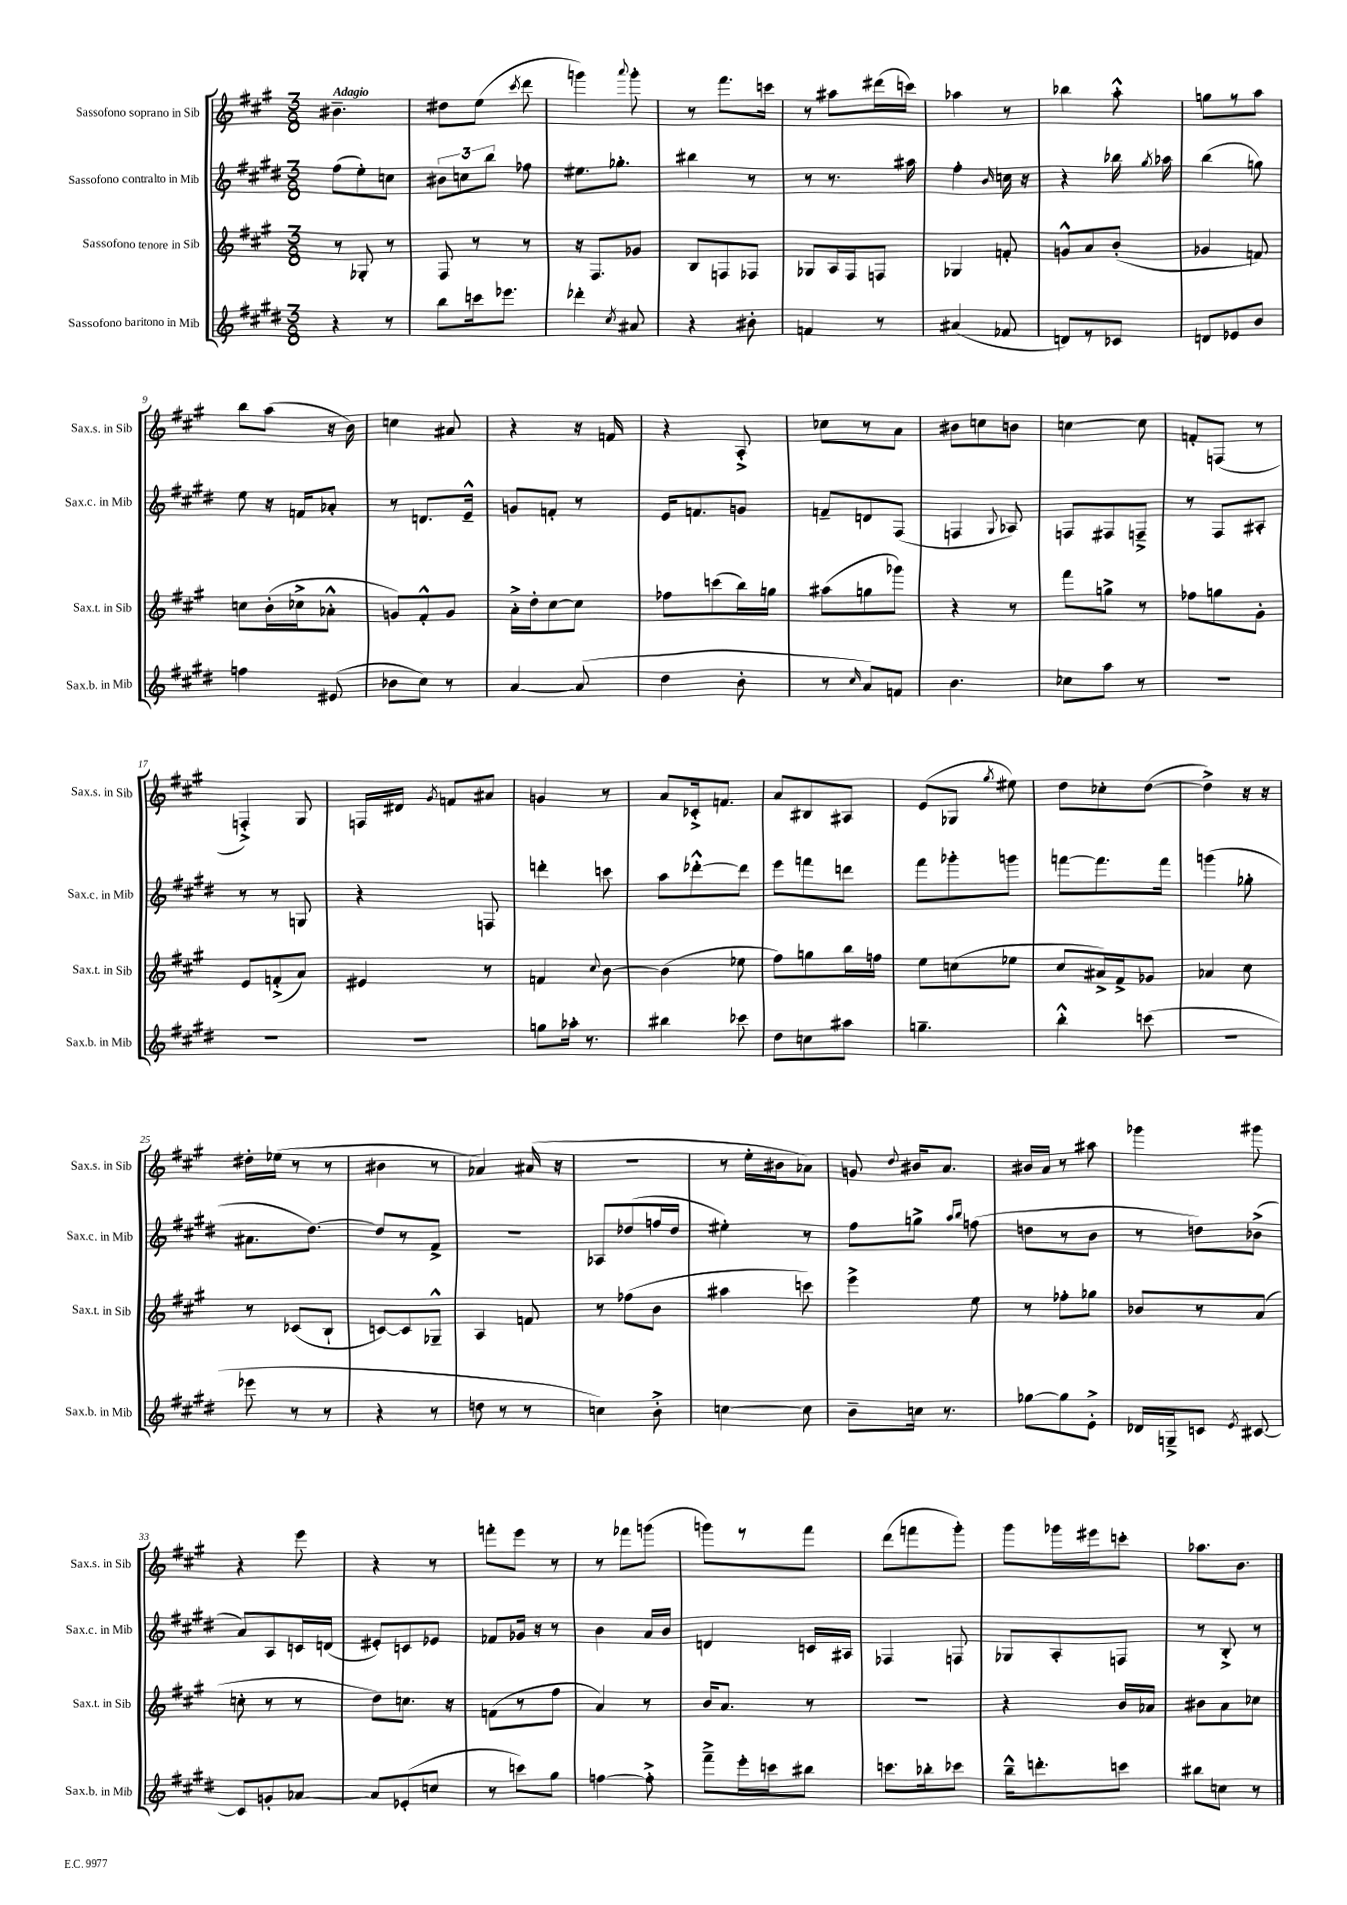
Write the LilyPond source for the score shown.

<<
\new StaffGroup <<
\new Staff = "s0" \with { instrumentName = "Sassofono soprano in Sib" shortInstrumentName = "Sax.s. in Sib" } {
    \clef treble \key a \major \numericTimeSignature \time 3/8 \tempo "Adagio"
    \autoBeamOff bis'4.-- |
    dis''8[ e''8]( \acciaccatura { cis'''8 } d'''8 |
    g'''4) \appoggiatura { a'''8 } g'''8-. |
    r8 fis'''8.[ c'''16] |
    r8 ais''8[ dis'''16( c'''16]) |
    aes''4 r8 |
    bes''4 a''8-.-^ |
    g''8[ r8 a''8] |
    b''8[ a''8]( r16 b'16) |
    c''4 ais'8 |
    r4 r16 f'16 |
    r4 a8-.-> |
    ces''8[ r8 a'8] |
    bis'8[ c''8 b'8] |
    c''4~ c''8 |
    f'8[-. f8]( r8 |
    f4-.->) gis8 |
    f16[ dis'16] \acciaccatura { gis'8 } f'8[ ais'8] |
    g'4 r8 |
    a'8[ ces'16-.-> f'8.] |
    a'8[ bis8 ais8] |
    e'8[( ges8] \acciaccatura { gis''8 } eis''8) |
    d''8[ ces''8-. d''8]~( |
    d''4->) r16 r16 |
    dis''16[-. ees''16]( r8 r8 |
    bis'4 r8 |
    aes'4) ais'16( r16 |
    r4. |
    r8 e''16[-. bis'16 aes'8]) |
    g'8 \appoggiatura { d''8 } bis'16[ a'8.] |
    bis'16[ a'16] r8 ais''8 |
    ges'''4 gis'''8 |
    r4 e'''8 |
    r4 r8 |
    f'''8[-. e'''8] r8 |
    r8 fes'''8[ g'''8]( |
    g'''8[) r8 fis'''8] |
    d'''8[( f'''8 gis'''8]-.) |
    gis'''8[ ges'''16 eis'''16 c'''8]-. |
    aes''8.[ b'8.] \bar "|." |
}
\new Staff = "s1" \with { instrumentName = "Sassofono contralto in Mib" shortInstrumentName = "Sax.c. in Mib" } {
    \clef treble \key e \major \numericTimeSignature \time 3/8
    \autoBeamOff fis''8[( e''8-.) c''8] |
    \tuplet 3/2 { bis'8[ c''8 b''8] } fes''8 |
    eis''8.[ ges''8.]-. |
    bis''4 r8 |
    r8 r8. ais''16 |
    fis''4-. \grace { b'16 } c''16 r16 |
    r4 bes''16 \acciaccatura { gis''8 } aes''16 |
    b''4( g''8) |
    e''8 r16 f'16[ aes'8]-. |
    r8 d'8.[ e'16]---^ |
    g'8[ f'8]-. r8 |
    e'16[ f'8. g'8] |
    f'8[-- d'8 fis8]( |
    f4 \appoggiatura { gis8 } aes8) |
    f8[ fis8 f8]---> |
    r8 fis8[ ais8]-. |
    r8 r8 g8 |
    r4 f8 |
    d'''4-. c'''8 |
    a''8[ des'''8~-.-^ des'''8] |
    e'''8[ f'''8 d'''8] |
    fis'''8[ ges'''8-. g'''8] |
    f'''8[~ f'''8. f'''16] |
    g'''4( ges''8-. |
    ais'8.[ dis''8.]~) |
    dis''8[ r8 fis'8]-> |
    R4. |
    aes8[ des''8( f''16 des''16] |
    eis''4-.) r8 |
    fis''8[ g''8]-> \grace { a''16[ b''16] } f''8( |
    d''8[ r8 b'8] |
    r8 d''8[) bes'8]->( |
    a'8[) a8 c'16 d'16]( |
    eis'8[-.) c'8 ees'8] |
    fes'8[ ges'16] r16 r8 |
    b'4 a'16[ b'16] |
    d'4 c'16[ ais16] |
    fes4 f8 |
    ges8[ a8-. f8] |
    r8 b8-.-> r8 \bar "|." |
}
\new Staff = "s2" \with { instrumentName = "Sassofono tenore in Sib" shortInstrumentName = "Sax.t. in Sib" } {
    \clef treble \key a \major \numericTimeSignature \time 3/8
    \autoBeamOff r8 ges8-. r8 |
    fis8 r8 r8 |
    r16 fis8.[ ges'8] |
    b8[ f8 fes8] |
    ges8[ a16 fis16 f8] |
    ges4 f'8-. |
    g'8[-^ a'8 b'8]-.( |
    ges'4 f'8) |
    c''8[ b'16-.( ces''16-> aes'8]-.-^ |
    g'8[) fis'8-.-^ g'8] |
    a'16[-.-> d''16-. cis''8~ cis''8] |
    fes''8[ c'''8( b''16) g''16] |
    ais''8[( g''8 ges'''8]) |
    r4 r8 |
    fis'''8[ g''8]-> r8 |
    fes''8[ g''8 gis'8]-. |
    e'8[ f'8-.->( a'8]) |
    eis'4 r8 |
    f'4 \appoggiatura { cis''8 } b'8~ |
    b'4( ees''8 |
    fis''8[) g''8 b''16 f''16] |
    e''8[ c''8( ees''8] |
    cis''8[ ais'16->) fis'16-> ges'8] |
    aes'4 cis''8 |
    r8 ces'8[( b8]-! |
    c'8[~) c'8 ges8]---^ |
    a4 f'8 |
    r8 fes''8[( b'8] |
    ais''4 c'''8) |
    e'''4-> e''8 |
    r8 fes''8[-. ges''8] |
    bes'8[ r8 a'8]( |
    c''8-. r8 r8 |
    d''8[) c''8.] r16 |
    f'8[( r8 fis''8] |
    a'4) r8 |
    b'16[ a'8.] r8 |
    r4. |
    r4 b'16[ aes'16] |
    bis'8[ a'8 ces''8] \bar "|." |
}
\new Staff = "s3" \with { instrumentName = "Sassofono baritono in Mib" shortInstrumentName = "Sax.b. in Mib" } {
    \clef treble \key e \major \numericTimeSignature \time 3/8
    \autoBeamOff r4 r8 |
    b''8[ c'''16 ees'''8.] |
    des'''4-. \acciaccatura { cis''8 } ais'8 |
    r4 bis'8-. |
    f'4 r8 |
    ais'4( fes'8 |
    d'8[) r8 ces'8] |
    d'8[ ees'8 b'8] |
    f''4 eis'8( |
    bes'8[ cis''8]) r8 |
    a'4~ a'8( |
    dis''4 b'8-. |
    r8 \grace { cis''16 } a'8[) f'8] |
    b'4. |
    ces''8[ a''8] r8 |
    R4. |
    R4. |
    R4. |
    g''8[ aes''16]-. r8. |
    bis''4 ces'''8 |
    dis''8[ c''8 ais''8] |
    g''4.-- |
    b''4-.-^ c'''8( |
    r4. |
    ees'''8 r8 r8 |
    r4 r8 |
    d''8 r8 r8 |
    c''4) b'8-.-> |
    c''4~ c''8 |
    b'8[-- c''16] r8. |
    ges''8[~ ges''8 e'8]-.-> |
    des'16[ g16---> c'8] \acciaccatura { e'8 } cis'8~ |
    cis'8[ g'8-. aes'8]~ |
    aes'8[ ees'8-.( c''8] |
    r8 c'''8[) gis''8] |
    f''4~ f''8-.-> |
    fis'''8[---> e'''16-. c'''16 bis''8] |
    c'''8.[ bes''16-. ces'''8] |
    b''16[---^ d'''8.-. c'''8] |
    bis''8[ c''8] r8 \bar "|." |
}
>>
>>
